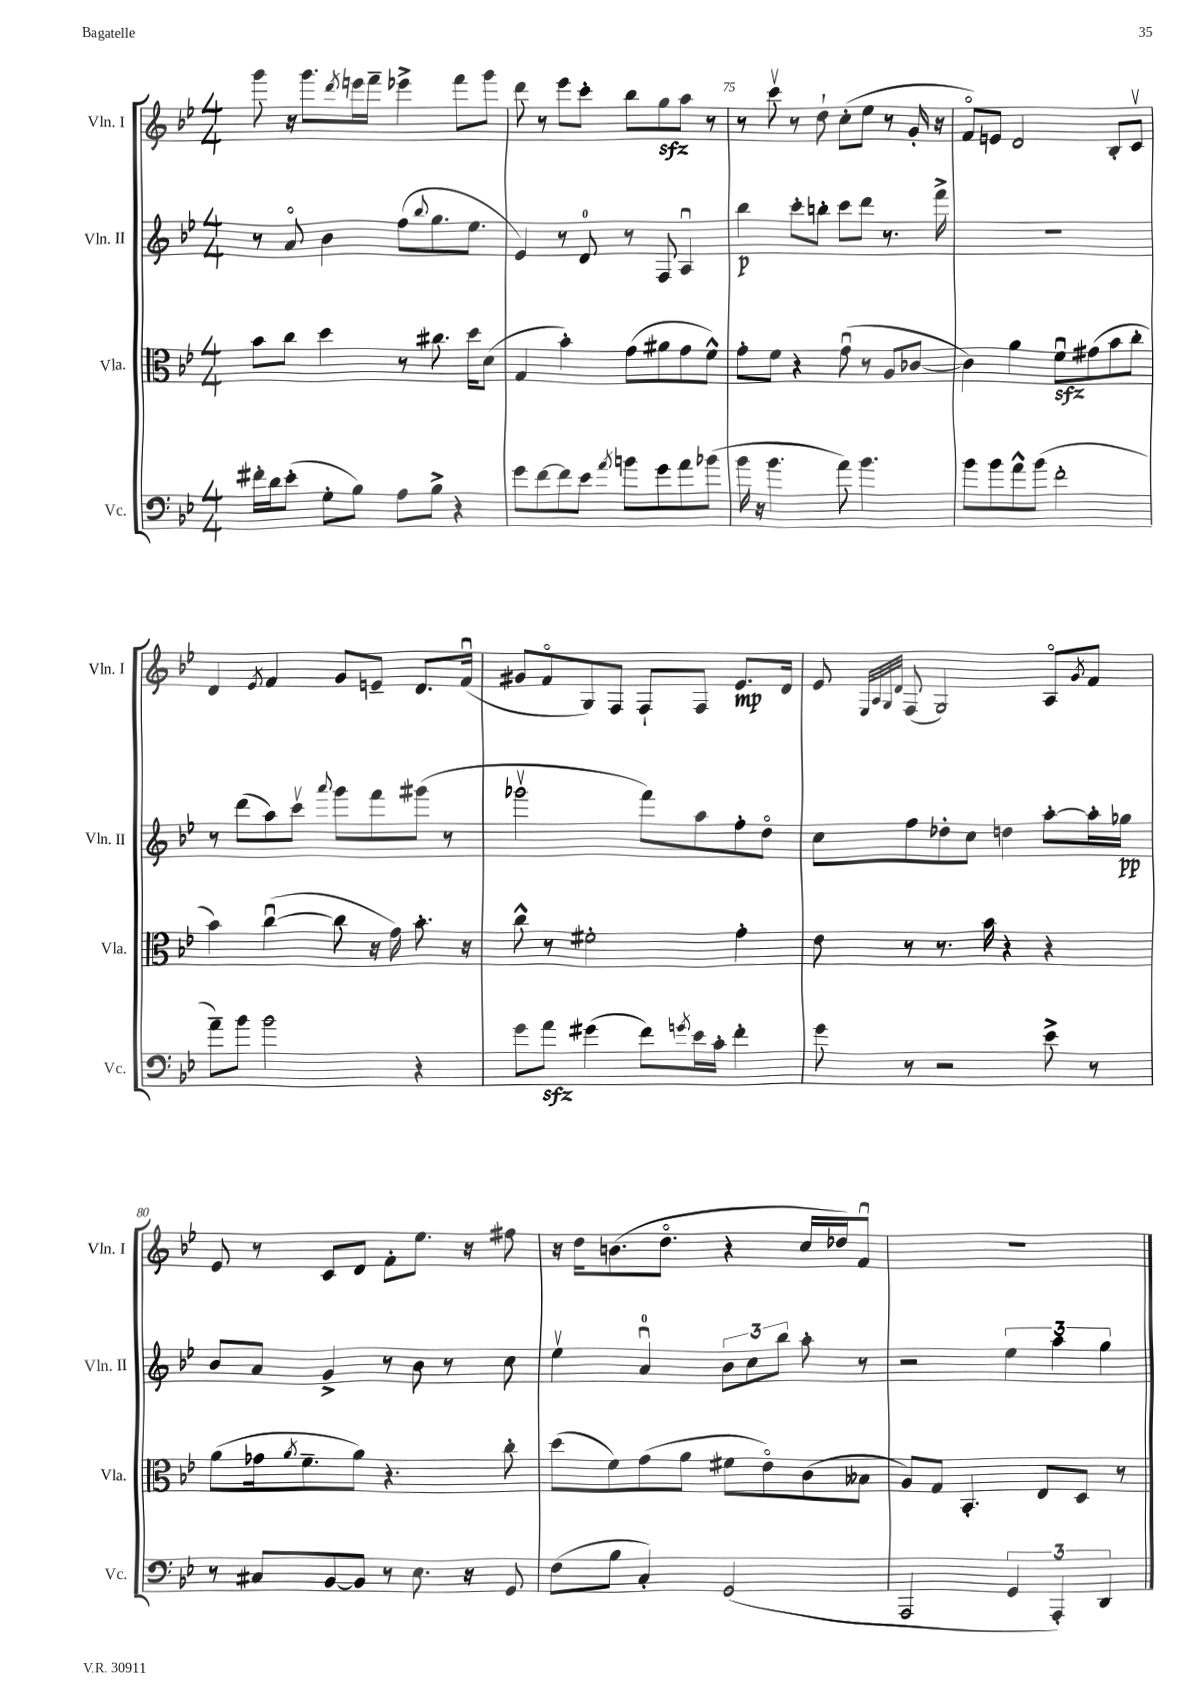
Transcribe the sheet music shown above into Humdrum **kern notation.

**kern	**kern	**kern	**kern
*staff4	*staff3	*staff2	*staff1
*clefF4	*clefC3	*clefG2	*clefG2
*k[b-e-]	*k[b-e-]	*k[b-e-]	*k[b-e-]
*M4/4	*M4/4	*M4/4	*M4/4
16f#'	8b-	8r	8ggg
16d	.	.	.
(8e-'	8cc	8ao	16r
.	.	.	8.ggg
8G'	4dd	4b-	.
.	.	.	8qddd
8B-)	.	.	16eee
.	.	.	16fff~
8A	8r	(8ff	4eee-^
.	.	8qqbb-	.
8B-^	8.cc#	8.gg	.
4r	.	.	8fff
.	16dd	8.ee-	.
.	(8d	.	8ggg
=	=	=	=
8g	4G	4e-)	8ddd
[8f	.	.	8r
8f]	4b-')	8r	8eee-
8e-	.	8d	8ccc'
8qa	.	.	.
8b	(8g	8r	8bb-
8g	8a#	8F	8gg
8a	8g	4Au	8aa
(8b-	8f^^)	.	8r
=	=	=	=
16b-	8g'	4bb-	8r
16r	.	.	.
4.b-	8f	.	8cccv
.	4r	8ccc'	8r
.	.	8bb'	8dd`
8a)	(8gu	8ccc	(8cc'
4.b-	8r	8ddd	8ee-
.	8A	8.r	8r
.	[8c-	.	16g'
.	.	16fff^	16r
=	=	=	=
8b-	4c-])	1r	8fo)
8b-	.	.	8e
8a^^	4a	.	2d
(8b-	.	.	.
2f'	8fu	.	.
.	(8g#	.	.
.	8b-	.	8B-'
.	8cc'	.	8cv
=	=	=	=
8a~)	4b-)	8r	4d
8b-	.	(8ddd	.
.	.	.	8qe-
2b-	([4ccu	8aa)	4f
.	.	8cccv	.
.	.	8qqaaa	.
.	8cc]	8ggg	8g
.	16r	8fff	8e~
.	16g)	.	.
4r	8.b-'	(8ggg#	8.d
.	.	8r	.
.	16r	.	(16fu
=	=	=	=
8g	8cc^^	2ggg-v	8g#
8a	8r	.	8fo
(4g#	2f#'	.	8G)
.	.	.	8F
8f)	.	8fff)	8F`
8qg	.	.	.
16e-	.	8aa	8F
16c'	.	.	.
4f'	4g'	8ff'	8.e-
.	.	8ddo	.
.	.	.	16d
=	=	=	=
8g	8e-	8cc	8e-
.	.	.	32qqE-
.	.	.	32qqA
.	.	.	32qqG
.	.	.	32qqd
8r	8r	8ff	(8F
2r	8.r	8dd-'	2G)
.	.	8cc	.
.	16b-	.	.
.	4r	4dd	.
8e-^	4r	[8aa'	8Ao
.	.	.	8qg
8r	.	16aa']	8f
.	.	16gg-	.
=	=	=	=
8r	(8a	8b-	8e-
8C#	16g-	8a	8r
.	8qa	.	.
.	8.f~	.	.
[8BB-	.	4g^	8c
8BB-]	8a)	.	8d
8r	4.r	8r	8f'
8.E-	.	8b-	8.ee-
.	.	8r	.
16r	.	.	16r
8GG	8cc'	8cc	8ff#
=	=	=	=
(8F	(8dd	4ee-v	16r
.	.	.	16dd
8B-	8f)	.	(8.b
4C')	(8g	4au	.
.	.	.	8.ddo
.	8a	.	.
(2GG	8f#	12b-	4r
.	.	12cc	.
.	8e-o)	.	.
.	.	12bb-	.
.	(8c	8aa'	16cc
.	.	.	16dd-)
.	8B--	8r	8fu
=	=	=	=
2AAA	8A)	2r	1r
.	8G	.	.
.	4.BB-'	.	.
6GG	.	6ee-	.
.	8E-	.	.
6AAA')	.	6aa	.
.	8D	.	.
6DD	.	6gg	.
.	8r	.	.
==	==	==	==
*-	*-	*-	*-
